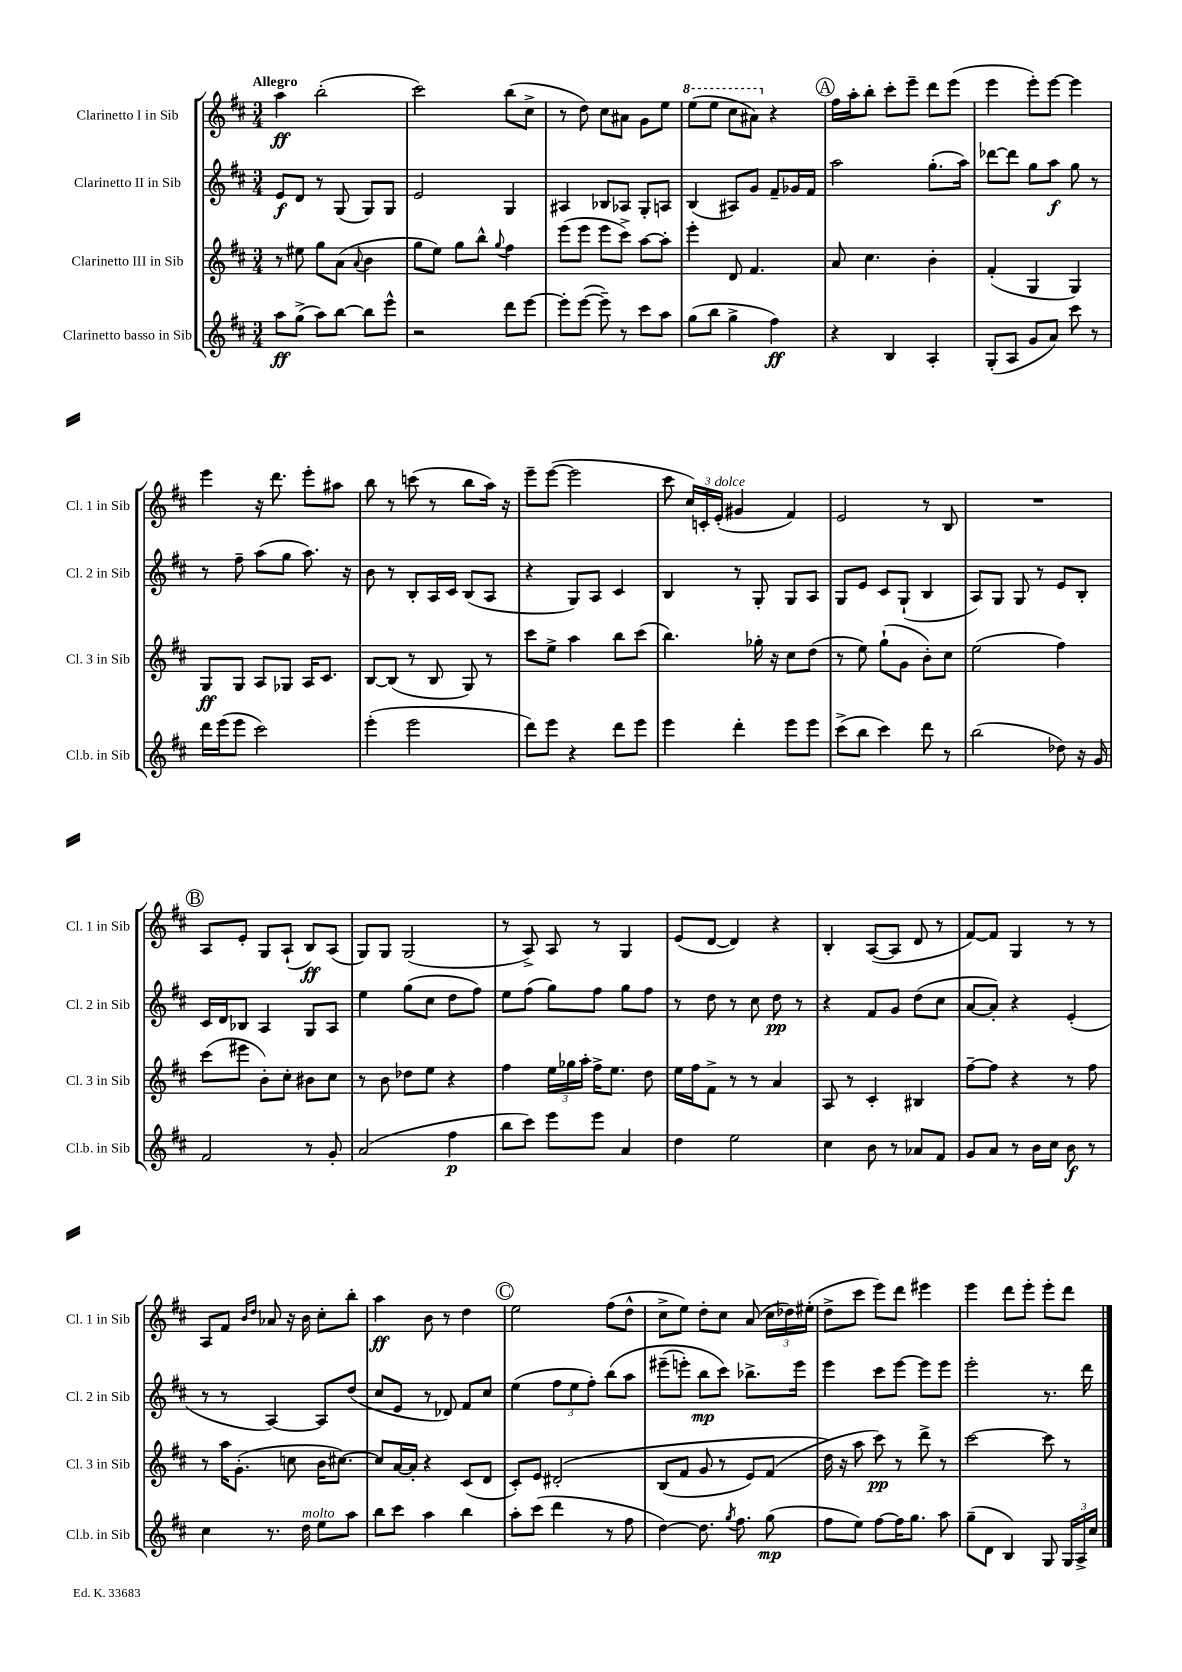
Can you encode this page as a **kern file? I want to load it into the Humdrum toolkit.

**kern	**dynam	**kern	**dynam	**kern	**dynam	**kern	**dynam
*part4	*part4	*part3	*part3	*part2	*part2	*part1	*part1
*staff4	*staff4	*staff3	*staff3	*staff2	*staff2	*staff1	*staff1
*I"Clarinetto basso in Sib	*	*I"Clarinetto III in Sib	*	*I"Clarinetto II in Sib	*	*I"Clarinetto I in Sib	*
*I'Cl.b. in Sib	*	*I'Cl. 3 in Sib	*	*I'Cl. 2 in Sib	*	*I'Cl. 1 in Sib	*
*clefG2	*	*clefG2	*	*clefG2	*	*clefG2	*
*k[f#c#]	*	*k[f#c#]	*	*k[f#c#]	*	*k[f#c#]	*
*M3/4	*	*M3/4	*	*M3/4	*	*M3/4	*
=1	=1	=1	=1	=1	=1	=1	=1
!	!	!	!	!	!	!LO:TX:a:B:t=Allegro	!
8aa\L	ff	8r	.	8e/L	f	4aa\	ff
(8gg^\J	.	8ee#X\	.	8d/J	.	.	.
8aa\L)	.	8gg\L	.	8r	.	(2bb'\	.
[8bb\J	.	(8a\J	.	(8G/	.	.	.
.	.	8qqa/	.	.	.	.	.
8bb\L]	.	4b\	.	8G/L)	.	.	.
8eee^^\J	.	.	.	8G/J	.	.	.
=2	=2	=2	=2	=2	=2	=2	=2
2r	.	8gg\L	.	2e/	.	2ccc#\)	.
.	.	8ee\J)	.	.	.	.	.
.	.	8gg\L	.	.	.	.	.
.	.	8bb^^\J	.	.	.	.	.
.	.	8qqgg/	.	.	.	.	.
8ddd\L	.	4ff#\	.	4G/	.	(8bb\L	.
[8eee\J	.	.	.	.	.	8cc#^\J	.
=3	=3	=3	=3	=3	=3	=3	=3
8eee'\L]	.	(8eee\L	.	4A#X/	.	8r	.
([8eee\J	.	8eee\J	.	.	.	8dd\)	.
8eee~\])	.	8eee\L	.	8B-X/L	.	8cc#\L	.
8r	.	8ccc#^\J)	.	8A-X/J	.	8a#X\J	.
8ccc#\L	.	[8aa\L	.	8G'/L	.	8g\L	.
8aa\J	.	8aa'\J]	.	8An/J	.	8ee\J	.
=4	=4	=4	=4	=4	=4	=4	=4
*	*	*	*	*	*	*8va	*
(8gg\L	.	4eee'\	.	(4B/	.	(8eee\L	.
8bb\J	.	.	.	.	.	8eee\J	.
4gg^\	.	8d/	.	8A#X/L)	.	8ccc#\L	.
.	.	4.f#/	.	8g/J	.	8aa#X\J)	.
*	*	*	*	*	*	*X8va	*
4ff#\)	ff	.	.	8f#~/L	.	4r	.
.	.	.	.	16g-X/L	.	.	.
.	.	.	.	16f#/JJ	.	.	.
!!LO:REH:place=s1:t=A
=5	=5	=5	=5	=5	=5	=5	=5
4r	.	8a/	.	2aa\	.	16ff#\LL	.
.	.	.	.	.	.	16aa'\J	.
.	.	4.cc#\	.	.	.	8bb'\J	.
4B/	.	.	.	.	.	8ccc#'\L	.
.	.	.	.	.	.	8eee~\J	.
4A'/	.	4b'\	.	(8.gg'\L	.	8ddd\L	.
.	.	.	.	.	.	(8eee\J	.
.	.	.	.	16aa\Jk)	.	.	.
=6	=6	=6	=6	=6	=6	=6	=6
(8G'/L	.	(4f#'/	.	[8ddd-X\L	.	4eee\	.
8A/J	.	.	.	8ddd-\J]	.	.	.
8g/L	.	4G/	.	8gg\L	.	8eee'\L)	.
8a/J)	.	.	.	8aa\J	f	[8eee\J	.
8ccc#\	.	4G/)	.	8gg\	.	4eee\]	.
8r	.	.	.	8r	.	.	.
!!LO:LB:g=z
=7	=7	=7	=7	=7	=7	=7	=7
16ddd\LL	.	8G/L	ff	8r	.	4eee\	.
(16eee\J	.	.	.	.	.	.	.
8eee\J	.	8G/J	.	8ff#~\	.	.	.
2ccc#\)	.	8A/L	.	(8aa\L	.	16r	.
.	.	.	.	.	.	8.ddd\	.
.	.	8G-X/J	.	8gg\J	.	.	.
.	.	16A/KL	.	8.aa\)	.	8eee'\L	.
.	.	8.c#/J	.	.	.	.	.
.	.	.	.	.	.	8aa#X\J	.
.	.	.	.	16r	.	.	.
=8	=8	=8	=8	=8	=8	=8	=8
(4eee'\	.	[8B/L	.	8b\	.	8bb\	.
.	.	(8B/J]	.	8r	.	8r	.
2eee\	.	8r	.	8B'/L	.	(8cccn\	.
.	.	8B/	.	16A/L	.	8r	.
.	.	.	.	16c#/JJ	.	.	.
.	.	8G/)	.	(8B/L	.	8bb\L	.
.	.	8r	.	8A/J	.	16aa\Jk)	.
.	.	.	.	.	.	16r	.
=9	=9	=9	=9	=9	=9	=9	=9
8ddd\L)	.	8ccc#\L	.	4r	.	8eee~\L	.
8eee\J	.	8ee^\J	.	.	.	([8eee\J	.
4r	.	4aa\	.	8G/L)	.	2eee\]	.
.	.	.	.	8A/J	.	.	.
8ddd\L	.	8bb\L	.	4c#/	.	.	.
8eee\J	.	(8ccc#\J	.	.	.	.	.
=10	=10	=10	=10	=10	=10	=10	=10
4eee\	.	4.bb\)	.	4B/	.	8ccc#\	.
.	.	.	.	.	.	24cc#/LL)	.
.	.	.	.	.	.	24cn'/	.
!	!	!	!	!	!	!LO:TX:a:i:t=dolce	!
.	.	.	.	.	.	(24e'/JJ	.
4ddd'\	.	.	.	8r	.	4g#X/	.
.	.	16gg-X'\	.	8G'/	.	.	.
.	.	16r	.	.	.	.	.
8eee\L	.	8cc#\L	.	8G/L	.	4f#/)	.
8eee\J	.	(8dd\J	.	8A/J	.	.	.
=11	=11	=11	=11	=11	=11	=11	=11
(8ccc#^\L	.	8r	.	8G/L	.	2e/	.
8bb\J	.	8ee\)	.	8e/J	.	.	.
4ccc#\)	.	(8gg`\L	.	8c#/L	.	.	.
.	.	8g\J	.	(8G`/J	.	.	.
8ddd\	.	8b'\L)	.	4B/	.	8r	.
8r	.	8cc#\J	.	.	.	8B/	.
=12	=12	=12	=12	=12	=12	=12	=12
(2bb\	.	(2ee\	.	8A/L)	.	2.r	.
.	.	.	.	8G/J	.	.	.
.	.	.	.	8G/	.	.	.
.	.	.	.	8r	.	.	.
8dd-X\)	.	4ff#\)	.	8e/L	.	.	.
16r	.	.	.	8B'/J	.	.	.
16g/	.	.	.	.	.	.	.
!!LO:LB:g=z
!!LO:REH:place=s1:t=B
=13	=13	=13	=13	=13	=13	=13	=13
2f#/	.	(8ccc#\L	.	16c#/LL	.	8A/L	.
.	.	.	.	16d/J	.	.	.
.	.	8eee#X\J	.	8B-X/J	.	8e'/J	.
.	.	8b'\L)	.	4A/	.	8G/L	.
.	.	8cc#'\J	.	.	.	(8A`/J	.
8r	.	8b#X\L	.	8G/L	.	8B/L)	ff
8g'/	.	8cc#\J	.	8A/J	.	(8A/J	.
=14	=14	=14	=14	=14	=14	=14	=14
(2a/	.	8r	.	4ee\	.	8G/L)	.
.	.	8b\	.	.	.	8G/J	.
.	.	8dd-X\L	.	(8gg\L	.	(2G/	.
.	.	8ee\J	.	8cc#\J	.	.	.
4ff#\	p	4r	.	8dd\L	.	.	.
.	.	.	.	8ff#\J)	.	.	.
=15	=15	=15	=15	=15	=15	=15	=15
8bb\L	.	4ff#\	.	8ee\L	.	8r	.
8ccc#\J)	.	.	.	(8ff#\J	.	8A^/)	.
8eee\L	.	24ee\LL	.	8gg\L)	.	8A/	.
.	.	24gg-X\	.	.	.	.	.
.	.	24aa'\JJ	.	.	.	.	.
8eee\J	.	16ff#^\KL	.	8ff#\J	.	8r	.
.	.	8.ee\J	.	.	.	.	.
4a/	.	.	.	8gg\L	.	4G/	.
.	.	8dd\	.	8ff#\J	.	.	.
=16	=16	=16	=16	=16	=16	=16	=16
4dd\	.	16ee\LL	.	8r	.	(8e/L	.
.	.	16ff#\J	.	.	.	.	.
.	.	8f#^\J	.	8dd\	.	[8d/J	.
2ee\	.	8r	.	8r	.	4d/])	.
.	.	8r	.	8cc#\	.	.	.
.	.	4a/	.	8dd\	pp	4r	.
.	.	.	.	8r	.	.	.
=17	=17	=17	=17	=17	=17	=17	=17
4cc#\	.	8A/	.	4r	.	4B'/	.
.	.	8r	.	.	.	.	.
8b\	.	4c#'/	.	8f#/L	.	([8A/L	.
8r	.	.	.	8g/J	.	8A/J]	.
8a-X/L	.	4B#X/	.	(8dd\L	.	8d/	.
8f#/J	.	.	.	8cc#\J	.	8r	.
=18	=18	=18	=18	=18	=18	=18	=18
8g/L	.	[8ff#~\L	.	[8a/L	.	[8f#/L)	.
8a/J	.	8ff#\J]	.	8a'/J])	.	8f#/J]	.
8r	.	4r	.	4r	.	4G/	.
16b\LL	.	.	.	.	.	.	.
16cc#\JJ	.	.	.	.	.	.	.
8b\	f	8r	.	(4e'/	.	8r	.
8r	.	8ff#\	.	.	.	8r	.
!!LO:LB:g=z
=19	=19	=19	=19	=19	=19	=19	=19
4cc#\	.	8r	.	8r	.	8A/L	.
.	.	16aa\KL	.	8r	.	8f#/J	.
.	.	(8.g'\J	.	.	.	.	.
.	.	.	.	.	.	16qqb/LL	.
.	.	.	.	.	.	16qqdd/JJ	.
8.r	.	.	.	[4A/)	.	8a-X/	.
.	.	8ccn\	.	.	.	16r	.
!LO:TX:a:i:t=molto	!	!	!	!	!	!	!
16dd\	.	.	.	.	.	16b\	.
8ee\L	.	16b\KL	.	8A/L]	.	8cc#'\L	.
.	.	[8.cc#X\J)	.	.	.	.	.
8aa\J	.	.	.	(8dd/J	.	8bb'\J	.
=20	=20	=20	=20	=20	=20	=20	=20
8bb\L	.	8cc#/L]	.	8cc#/L	.	4aa\	ff
8ccc#\J	.	[16a/L	.	8e/J	.	.	.
.	.	16a'/JJ]	.	.	.	.	.
4aa\	.	4r	.	8r	.	8b\	.
.	.	.	.	8d-X/)	.	8r	.
4bb\	.	(8c#/L	.	8f#/L	.	4dd\	.
.	.	8d/J	.	8cc#/J	.	.	.
!!LO:REH:place=s1:t=C
=21	=21	=21	=21	=21	=21	=21	=21
8aa'\L	.	8c#'/L)	.	(4ee\	.	2ee\	.
(8ccc#\J	.	8e/J	.	.	.	.	.
4ddd\	.	(2d#X'/	.	12ff#\L	.	.	.
.	.	.	.	12ee\	.	.	.
.	.	.	.	12ff#'\J)	.	.	.
8r	.	.	.	(8bb\L	.	(8ff#\L	.
8ff#\	.	.	.	8aa\J	.	8dd^^\J	.
=22	=22	=22	=22	=22	=22	=22	=22
[4dd\)	.	(8B/L	.	(8eee#X~\L	.	8cc#^\L	.
.	.	8f#/J	.	8eeen'\J)	.	8ee\J)	.
8.dd\]	.	8g/	.	8bb\L	mp	8dd'\L	.
.	.	8r	.	8ccc#\J)	.	8cc#\J	.
8qgg/	.	.	.	.	.	.	.
8.ff#\	.	.	.	.	.	.	.
.	.	8e/L)	.	8.bb-X^\L	.	(8a/	.
(8gg\	mp	(8f#/J	.	.	.	24cc#\LL	.
.	.	.	.	.	.	24dd-X\)	.
.	.	.	.	16eee\Jk	.	.	.
.	.	.	.	.	.	(24ee#X'\JJ	.
=23	=23	=23	=23	=23	=23	=23	=23
8ff#\L	.	16dd\)	.	4eee\	.	8dd^\L	.
.	.	16r	.	.	.	.	.
8ee\J)	.	8aa\	.	.	.	8ccc#\J	.
[8ff#\L	.	8ccc#\)	pp	8ccc#\L	.	8eee\L)	.
16ff#\K]	.	8r	.	[8eee\J	.	8ddd\J	.
8.gg\J	.	.	.	.	.	.	.
.	.	8ddd^\	.	8eee\L]	.	4eee#X\	.
8aa\	.	8r	.	8eee\J	.	.	.
=24	=24	=24	=24	=24	=24	=24	=24
(8gg~\L	.	[2ccc#\	.	2eee'\	.	4eee\	.
8d\J	.	.	.	.	.	.	.
4B/)	.	.	.	.	.	8ddd\L	.
.	.	.	.	.	.	8eee'\J	.
8G/	.	8ccc#\]	.	8.r	.	8eee'\L	.
24G/LL	.	8r	.	.	.	8ddd\J	.
24A^/	.	.	.	.	.	.	.
.	.	.	.	16ddd\	.	.	.
24cc#/JJ	.	.	.	.	.	.	.
==	==	==	==	==	==	==	==
*-	*-	*-	*-	*-	*-	*-	*-
